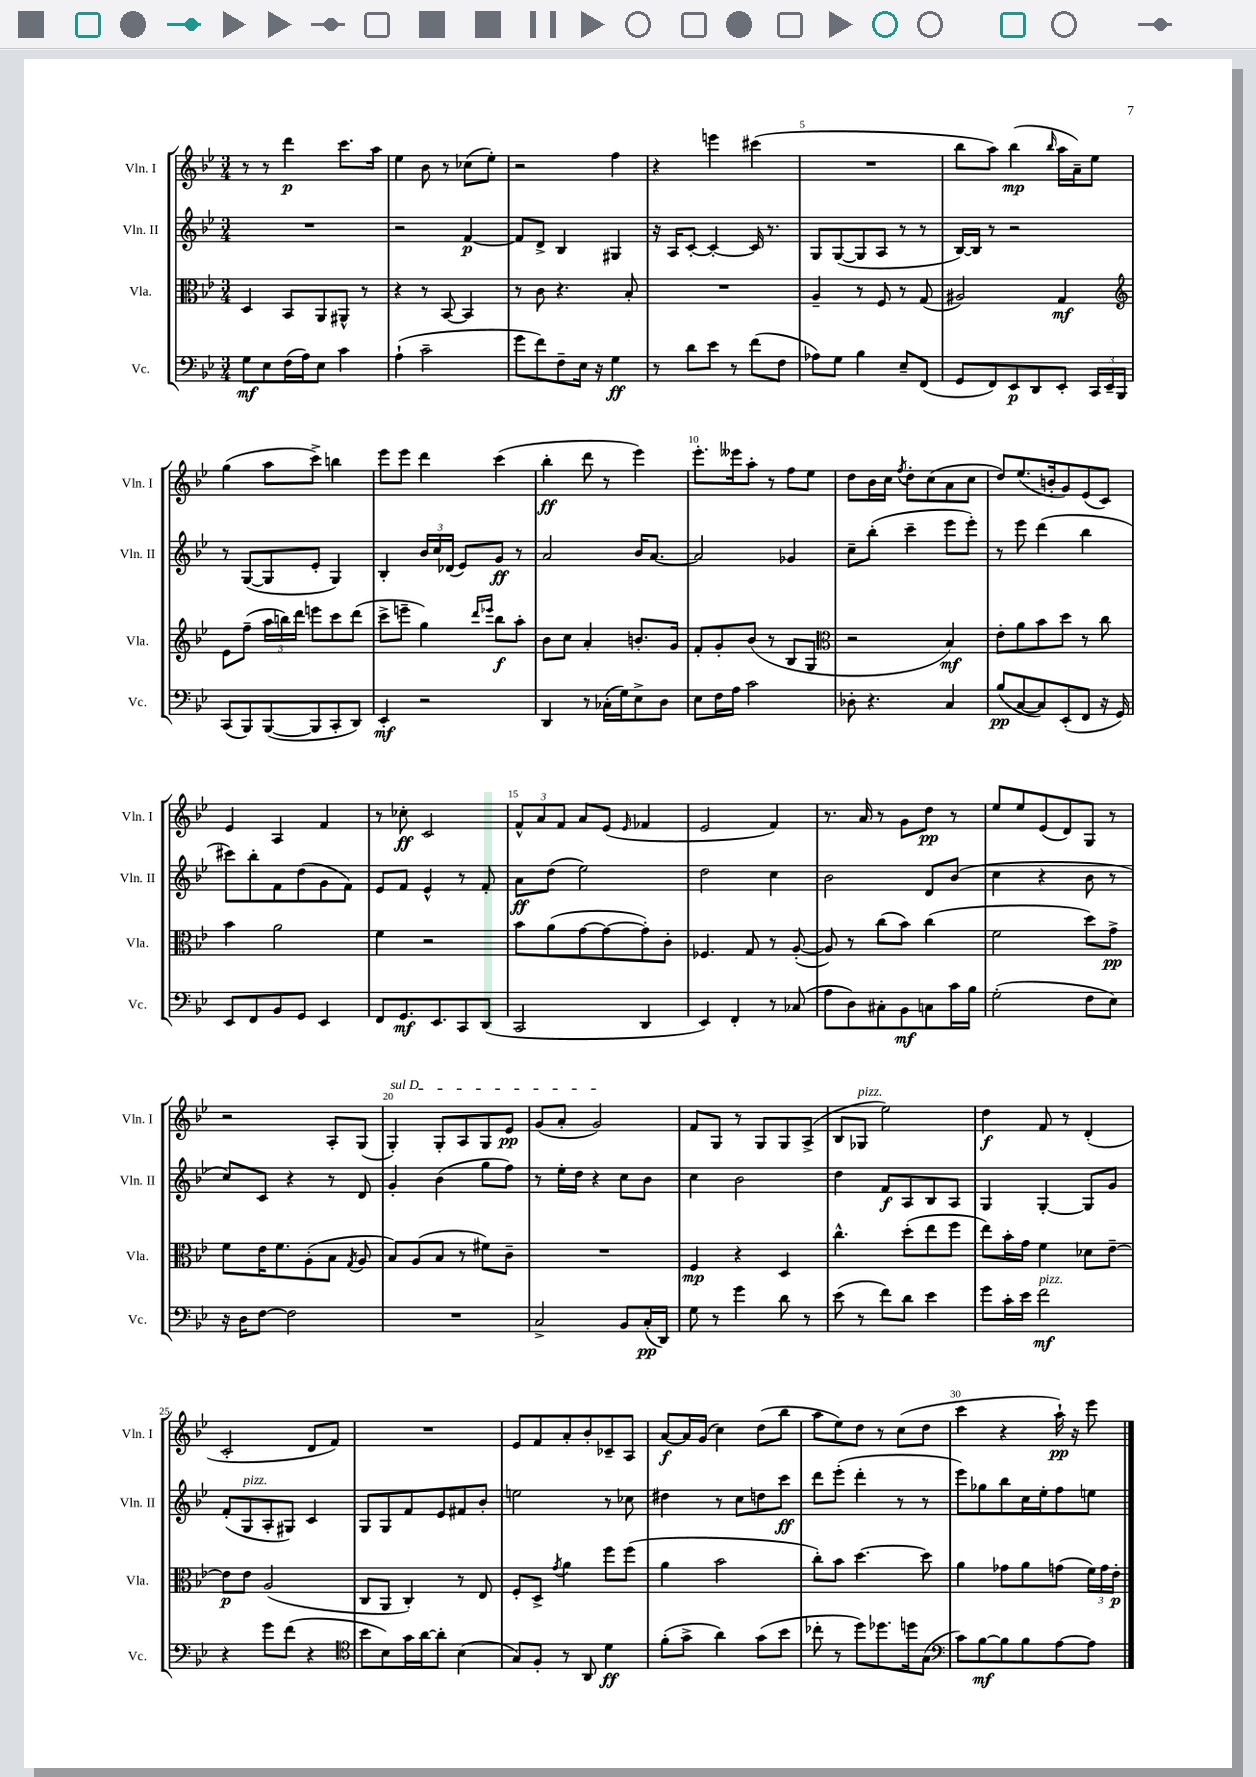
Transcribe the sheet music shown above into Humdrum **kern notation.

**kern	**kern	**kern	**kern
*staff4	*staff3	*staff2	*staff1
*clefF4	*clefC3	*clefG2	*clefG2
*k[b-e-]	*k[b-e-]	*k[b-e-]	*k[b-e-]
*M3/4	*M3/4	*M3/4	*M3/4
8G	4D	2.r	8r
8E-	.	.	8r
(16F	8BB-	.	4ddd
16A)	.	.	.
8E-	8AA	.	.
4c	8AA#^^	.	8.ccc
.	8r	.	.
.	.	.	16aa
=	=	=	=
(4A`	4r	2r	4ee-
2c~	8r	.	8b-
.	[8BB-	.	8r
.	4BB-]	[4f	(8cc-
.	.	.	8ee-')
=	=	=	=
8g	8r	8f]	2r
8f)	8c	8d^	.
8F~	4.r	4B-	.
16E-	.	.	.
16r	.	.	.
4G	.	4G#	4ff
.	8B-'	.	.
=	=	=	=
8r	2.r	16r	4r
.	.	16A	.
8d	.	[8c'	.
8e-	.	4c'_	4eee
8r	.	.	.
(8f	.	16c]	(4ccc#
.	.	8.r	.
8F	.	.	.
=	=	=	=
8A-)	4A~	8G	2.r
8G	.	([8G	.
4B-	8r	8G]	.
.	8F	8A	.
8E-~	8r	8r	.
(8FF	(8G	8r	.
=	=	=	=
8GG	2A#)	[16B-)	8bb-
.	.	16B-]	.
8FF)	.	8r	8aa)
8EE-	.	2r	(4bb-
8DD	.	.	.
.	.	.	16qqbb-
8EE-'	4G	.	16aa
.	.	.	16a~)
24CC	.	.	8ee-
24EE-~	.	.	.
24BBB-	.	.	.
=	=	=	=
*	*clefG2	*	*
(8CC	8e-	8r	(4gg
8BBB-)	(8ff~	([8G	.
([8BBB-	24aa	8G]	8aa
.	24bb)	.	.
.	24ddd	.	.
8BBB-]	8eee	8e-'	8ccc^)
8CC'	8ccc	4G)	4bb
8DD)	(8ddd	.	.
=	=	=	=
4EE-'	8ccc^	4B-'	8eee-
.	8eee~	.	8eee-
2r	4gg)	24b-	4ddd
.	.	24cc	.
.	.	(24d-	.
.	.	8e-)	.
.	16qqddd	.	.
.	16qqeee-	.	.
.	8bb-	8g	(4ccc
.	8aa'	8r	.
=	=	=	=
4DD	8b-	2a	4bb-'
.	8cc	.	.
8r	4a'	.	8ddd
(16C-'	.	.	8r
16G)	.	.	.
8E-^	8.b'	16b-	4eee-)
.	.	[8.a	.
8D	.	.	.
.	16g	.	.
=	=	=	=
8E-	8f'	2a]	8.eee-'
16F	8g'	.	.
16A	.	.	16eee--
2c	(8b-	.	8aa'
.	8r	.	8r
.	8B-	4g-	8ff
.	8G	.	8ee-
=	=	=	=
*	*clefC3	*	*
8D-'	2r	8cc~	8dd
4.r	.	(8bb-'	16b-
.	.	.	16cc
.	.	.	8qff
.	.	4ccc~	8dd'
.	.	.	(8cc
4C	4B-)	8eee-	8a
.	.	8eee-')	8cc
=	=	=	=
(8B-	8e-'	8r	8dd)
[8C	8a	8eee-	(8.ee-
8C])	8b-	(4ddd	.
.	.	.	16b'
(8EE-'	8dd	.	8g)
8FF	8r	4bb-	(8e-
16r	8cc	.	8c)
16GG)	.	.	.
=	=	=	=
8EE-	4b-	8ccc#)	4e-
8FF	.	8bb-'	.
8BB-	2a	8f	4A
8GG	.	(8dd	.
4EE-	.	8g	4f
.	.	8f)	.
=	=	=	=
8FF	4f	8e-	8r
8.GG	.	8f	8cc-'
.	2r	4e-^^	2c
8.EE-	.	.	.
8CC	.	8r	.
(8DD	.	8f'	.
=	=	=	=
2CC	8b-	8a	12f^^
.	.	.	12a
.	(8a	(8dd	.
.	.	.	12f
.	[8g	2ee-)	8a
.	8g_	.	(8e-
.	.	.	16qqe-
4DD	8g'])	.	4f-
.	8c'	.	.
=	=	=	=
4EE-)	4.F-	2dd	2e-
4FF'	.	.	.
.	8G	.	.
8r	8r	4cc	4f)
(8C-	([8A'	.	.
=	=	=	=
8A	8A])	2b-	8.r
8D)	8r	.	.
.	.	.	16a
8C#'	(8cc	.	8r
8BB-	8b-)	.	8g
8C	(4cc	8d	8dd
16c	.	(8b-	8r
16B-	.	.	.
=	=	=	=
(2G'	2f	4cc	8ee-
.	.	.	8ee-
.	.	4r	(8e-
.	.	.	8d)
8F	8dd)	8b-	8G
8E-)	8g^	8r	8r
=	=	=	=
16r	8f	8cc)	2r
16D	.	.	.
[8F	16e-	8c	.
.	8.f	.	.
2F]	.	4r	.
.	(8A'	.	.
.	8B-	8r	8A'
.	8qG	.	.
.	8A	8d	(8G
=	=	=	=
2.r	8B-)	4g'	4G')
.	(8A	.	.
.	8B-	(4b-	8G'
.	8r	.	8A
.	8f#)	8gg	8G
.	8c~	8ff)	8e-
=	=	=	=
2C^	2.r	8r	(8g
.	.	16ee-'	8a'
.	.	16dd	.
.	.	4r	2g)
8BB-	.	8cc	.
(16C'	.	8b-	.
16DD)	.	.	.
=	=	=	=
8G	4F	4cc	8f
8r	.	.	8G
4g	4r	2b-	8r
.	.	.	8G
8d	4D	.	8G
8r	.	.	(8A^
=	=	=	=
(8e-	4.cc^^	4dd	8B-
8r	.	.	8G-
8f)	.	8f	2ee-)
8d	(8dd'	8A	.
4e-	8ee-	8B-	.
.	8ff	8A	.
=	=	=	=
8g	8ee-)	4G	4dd
16c'	16b-'	.	.
16e-	16g	.	.
2f	4f	[4G'	8f
.	.	.	8r
.	8d-	8G]	(4d'
.	[8e-~	8g	.
=	=	=	=
4r	8e-]	(8f'	2c'
.	8e-	8G	.
8g	(2A	8A'	.
(8f	.	8G#)	.
4r	.	4c	8d
.	.	.	8f)
=	=	=	=
*clefC4	*	*	*
8b-	8C	8G	2.r
8B-)	8AA	8G	.
16g	4C')	8f	.
[16a	.	.	.
8a']	.	8e-	.
(4B-	8r	8f#	.
.	8E-	8b-'	.
=	=	=	=
8G)	8F'	2ee	8e-
8F'	8D^	.	8f
.	8qg	.	.
8r	4a	.	8a'
8AA	.	.	8b-'
4d	8ff	8r	8c-~
.	(8ff	8cc-	8A
=	=	=	=
(8f'	4a	4dd#	[8a
8g^	.	.	16a]
.	.	.	(16g
4a)	2b-	8r	4cc)
.	.	8cc	.
(8g	.	8dd	(8dd
8b-	.	8ccc	8bb-
=	=	=	=
8cc-'	8cc')	8ddd	8aa
8r	8b-	(8eee-'	8ee-)
8dd)	[4.dd	4ddd'	8dd
8.dd-	.	.	8r
.	.	8r	(8cc
16dd	.	.	.
(8G	8dd]	8r	8dd
=	=	=	=
*clefF4	*	*	*
8c)	4a	8eee-)	4ccc
[8B-	.	8gg-	.
8B-]	8g-	8bb-	4r
8B-	8a	16cc	.
.	.	16ee-'	.
[8A	(8g	8ff	16aa`)
.	.	.	16r
8A]	24f)	8ee	8eee-
.	24g	.	.
.	24e-'	.	.
==	==	==	==
*-	*-	*-	*-
